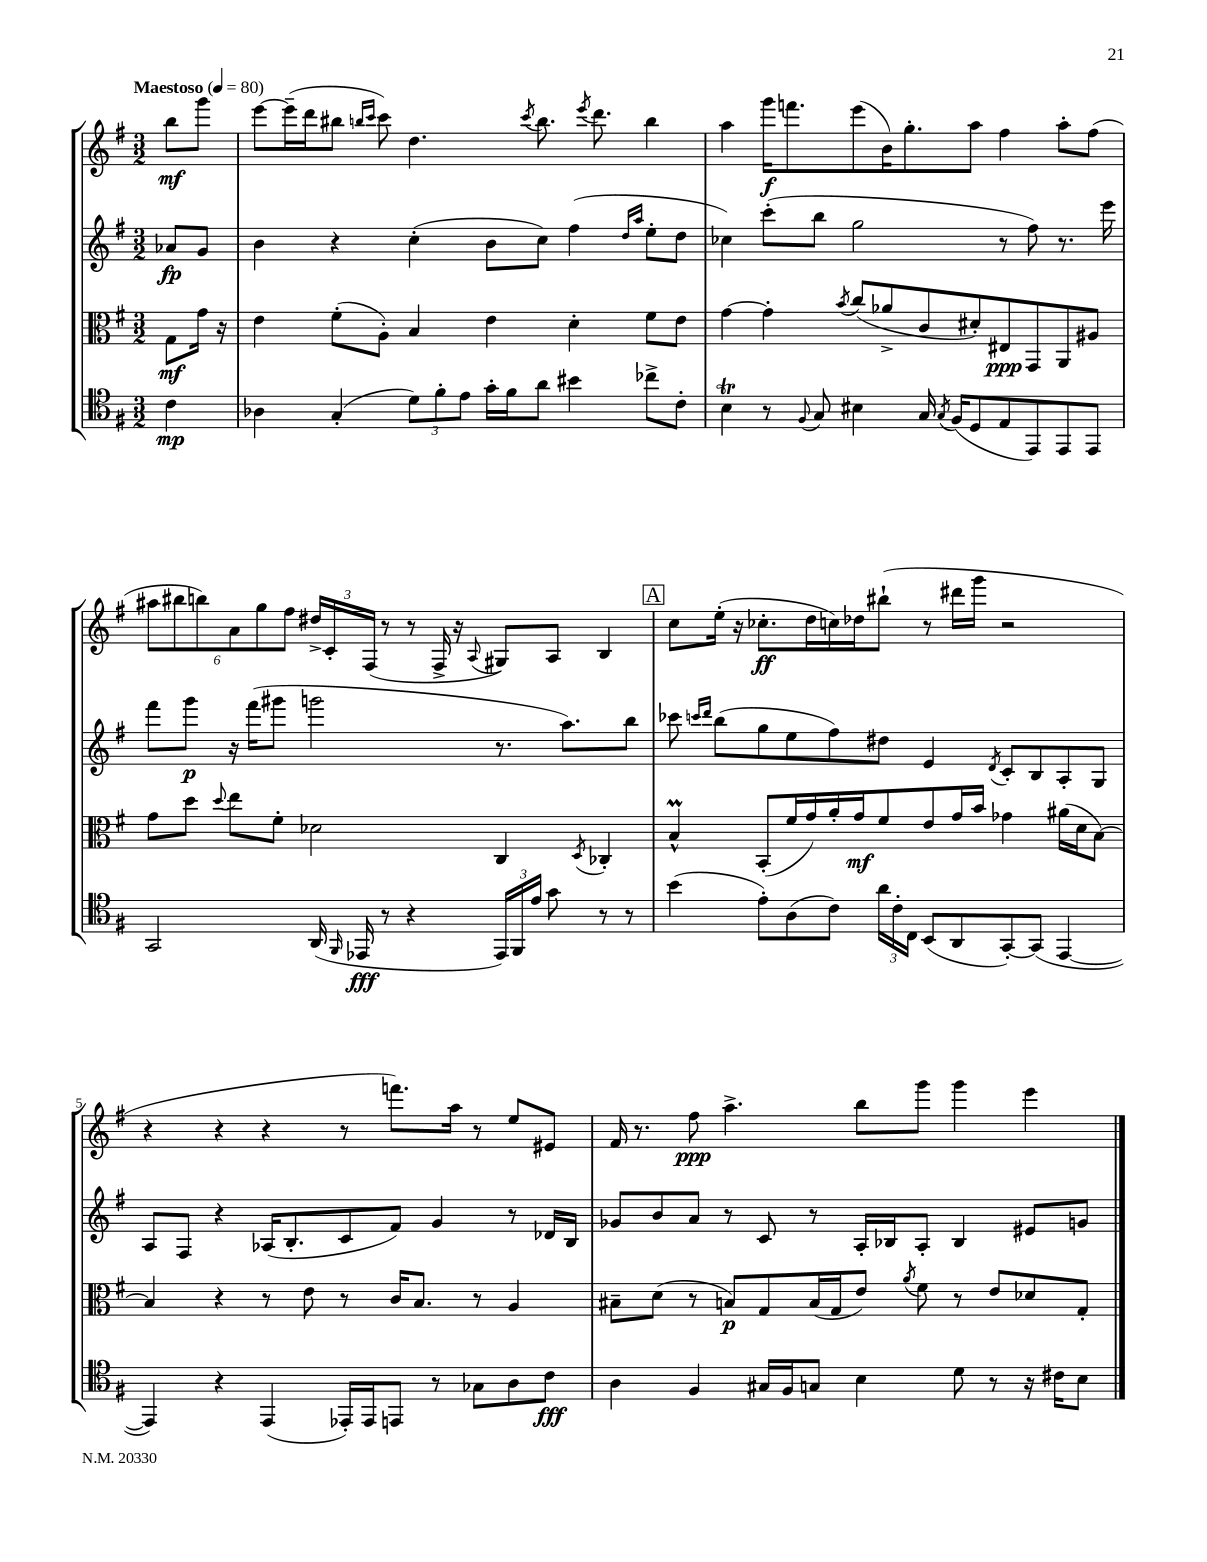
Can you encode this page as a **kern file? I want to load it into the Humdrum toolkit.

**kern	**dynam	**kern	**dynam	**kern	**dynam	**kern	**dynam
*part4	*part4	*part3	*part3	*part2	*part2	*part1	*part1
*staff4	*staff4	*staff3	*staff3	*staff2	*staff2	*staff1	*staff1
*clefC4	*	*clefC3	*	*clefG2	*	*clefG2	*
*k[f#]	*	*k[f#]	*	*k[f#]	*	*k[f#]	*
*M3/2	*	*M3/2	*	*M3/2	*	*M3/2	*
*MM80	*	*MM80	*	*MM80	*	*MM80	*
=	=	=	=	=	=	=	=
!	!	!	!	!	!	!LO:TX:a:B:t=Maestoso	!
4c\	mp	8G\L	mf	8a-X/L	fp	8bb\L	mf
.	.	16g\Jk	.	8g/J	.	8ggg\J	.
.	.	16r	.	.	.	.	.
=1	=1	=1	=1	=1	=1	=1	=1
4A-X\	.	4e\	.	4b\	.	[8eee\L	.
.	.	.	.	.	.	(16eee~\L]	.
.	.	.	.	.	.	16ddd\J	.
(4G'/	.	(8f#'\L	.	4r	.	8bb#X\J	.
.	.	.	.	.	.	16qqbbn/LL	.
.	.	.	.	.	.	16qqccc/JJ	.
.	.	8A'\J)	.	.	.	8ccc\)	.
12d\L)	.	4B/	.	(4cc'\	.	4.dd\	.
12f#'\	.	.	.	.	.	.	.
12e\J	.	.	.	.	.	.	.
16g'\LL	.	4e\	.	8b\L	.	.	.
16f#\J	.	.	.	.	.	.	.
.	.	.	.	.	.	8qccc/	.
8a\J	.	.	.	8cc\J)	.	8.bb\	.
4b#X\	.	4d'\	.	(4ff#\	.	.	.
.	.	.	.	.	.	8qeee/	.
.	.	.	.	.	.	8.ddd\	.
.	.	.	.	16qqdd/LL	.	.	.
.	.	.	.	16qqaa/JJ	.	.	.
8cc-X^\L	.	8f#\L	.	8ee'\L	.	4bb\	.
8c'\J	.	8e\J	.	8dd\J	.	.	.
=2	=2	=2	=2	=2	=2	=2	=2
4Bt\	.	[4g\	.	4cc-X\)	.	4aa\	.
8r	.	4g'\]	.	(8ccc'\L	.	16ggg\KL	f
.	.	.	.	.	.	8.fffn\	.
8qqF#/	.	.	.	.	.	.	.
8G/	.	.	.	8bb\J	.	.	.
.	.	8qb/	.	.	.	.	.
4B#X\	.	(8cc/L	.	2gg\	.	(8eee\	.
.	.	8a-X^/	.	.	.	16b\K)	.
.	.	.	.	.	.	8.gg'\	.
16G/	.	8c/	.	.	.	.	.
8qG/	.	.	.	.	.	.	.
(16F#/KL	.	.	.	.	.	.	.
8D/	.	8d#X'/)	.	.	.	8aa\J	.
8E/	.	8E#X/	ppp	8r	.	4ff#\	.
8EE/)	.	8GG/	.	8ff#\)	.	.	.
8EE/	.	8AA/	.	8.r	.	8aa'\L	.
8EE/J	.	8A#X/J	.	.	.	(8ff#\J	.
.	.	.	.	16eee\	.	.	.
!!LO:LB:g=z
=3	=3	=3	=3	=3	=3	=3	=3
2GG/	.	8g\L	.	8fff#\L	.	12aa#X\L	.
.	.	.	.	.	.	12bb#X\	.
.	.	8dd\J	.	8ggg\J	p	.	.
.	.	.	.	.	.	12bbn\)	.
.	.	8qqdd/	.	.	.	.	.
.	.	8ee\L	.	16r	.	12a\	.
.	.	.	.	(16fff#\KL	.	.	.
.	.	.	.	.	.	12gg\	.
.	.	8f#'\J	.	8ggg#X\J	.	.	.
.	.	.	.	.	.	12ff#\J	.
(16AA/	.	2d-X\	.	2gggn\	.	24dd#X^/LL	.
.	.	.	.	.	.	24c'/	.
16qqFF#/	.	.	.	.	.	.	.
16EE-X/	fff	.	.	.	.	.	.
.	.	.	.	.	.	(24F#/JJ	.
8r	.	.	.	.	.	8r	.
4r	.	.	.	.	.	8r	.
.	.	.	.	.	.	16F#^/	.
.	.	.	.	.	.	16r	.
.	.	.	.	.	.	8qqA/	.
24EE-/LL)	.	4C/	.	8.r	.	8G#X/L)	.
24FF#/	.	.	.	.	.	.	.
24e/JJ	.	.	.	.	.	.	.
8g\	.	.	.	.	.	8A/J	.
.	.	.	.	8.aa\L)	.	.	.
.	.	8qD/	.	.	.	.	.
8r	.	4C-X'/	.	.	.	4B/	.
8r	.	.	.	8bb\J	.	.	.
!!LO:REH:place=s1:t=A
=4	=4	=4	=4	=4	=4	=4	=4
(4b\	.	4Bm^^/	.	8ccc-X\	.	8cc\L	.
.	.	.	.	16qqcccn/LL	.	.	.
.	.	.	.	16qqddd/JJ	.	.	.
.	.	.	.	(8bb\L	.	(16ee'\Jk	.
.	.	.	.	.	.	16r	.
8e'\L)	.	(8BB'/L	.	8gg\	.	8.cc-X'\L	ff
(8A\	.	16f#/L	.	8ee\	.	.	.
.	.	16g/)	.	.	.	16dd\L	.
8c\J)	.	16a'/	.	8ff#\)	.	16ccn\)	.
.	.	16g/J	mf	.	.	16dd-X\J	.
24a\LL	.	8f#/	.	8dd#X\J	.	(8bb#X`\J	.
24c'\	.	.	.	.	.	.	.
24C\JJ	.	.	.	.	.	.	.
(8BB/L	.	8e/	.	4e/	.	8r	.
8AA/	.	16g/L	.	.	.	16ddd#X\LL	.
.	.	16b/JJ	.	.	.	16ggg\JJ	.
.	.	.	.	8qd/	.	.	.
[8GG'/)	.	4g-X\	.	8c'/L	.	2r	.
(8GG/J]	.	.	.	8B/	.	.	.
[4EE/	.	(16a#X\LL	.	8A'/	.	.	.
.	.	16d\J	.	.	.	.	.
.	.	[8B\J)	.	8G/J	.	.	.
!!LO:LB:g=z
=5	=5	=5	=5	=5	=5	=5	=5
4EE/])	.	4B/]	.	8A/L	.	4r	.
.	.	.	.	8F#/J	.	.	.
4r	.	4r	.	4r	.	4r	.
(4EE/	.	8r	.	(16A-X/KL	.	4r	.
.	.	.	.	8.B'/	.	.	.
.	.	8e\	.	.	.	.	.
16EE-X'/LL)	.	8r	.	8c/	.	8r	.
16EE-/J	.	.	.	.	.	.	.
8EEn/J	.	16c/KL	.	8f#/J)	.	8.fffn\L)	.
.	.	8.B/J	.	.	.	.	.
8r	.	.	.	4g/	.	.	.
.	.	.	.	.	.	16aa\Jk	.
8G-X\L	.	8r	.	.	.	8r	.
8A\	.	4A/	.	8r	.	8ee/L	.
8c\J	fff	.	.	16d-X/LL	.	8e#X/J	.
.	.	.	.	16B/JJ	.	.	.
=6	=6	=6	=6	=6	=6	=6	=6
4A\	.	8B#X~\L	.	8g-X/L	.	16f#/	.
.	.	.	.	.	.	8.r	.
.	.	(8d\J	.	8b/	.	.	.
4F#/	.	8r	.	8a/J	.	8ff#\	ppp
.	.	8Bn/L)	p	8r	.	4.aa^\	.
16G#X/LL	.	8G/	.	8c/	.	.	.
16F#/J	.	.	.	.	.	.	.
8Gn/J	.	(16B/L	.	8r	.	.	.
.	.	16G/J	.	.	.	.	.
4B\	.	8e/J)	.	16A'/LL	.	8bb\L	.
.	.	.	.	16B-X/J	.	.	.
.	.	8qa/	.	.	.	.	.
.	.	8f#\	.	8A'/J	.	8ggg\J	.
8d\	.	8r	.	4B-/	.	4ggg\	.
8r	.	8e/L	.	.	.	.	.
16r	.	8d-X/	.	8e#X/L	.	4eee\	.
16c#X\KL	.	.	.	.	.	.	.
8B\J	.	8G'/J	.	8gn/J	.	.	.
==	==	==	==	==	==	==	==
*-	*-	*-	*-	*-	*-	*-	*-
